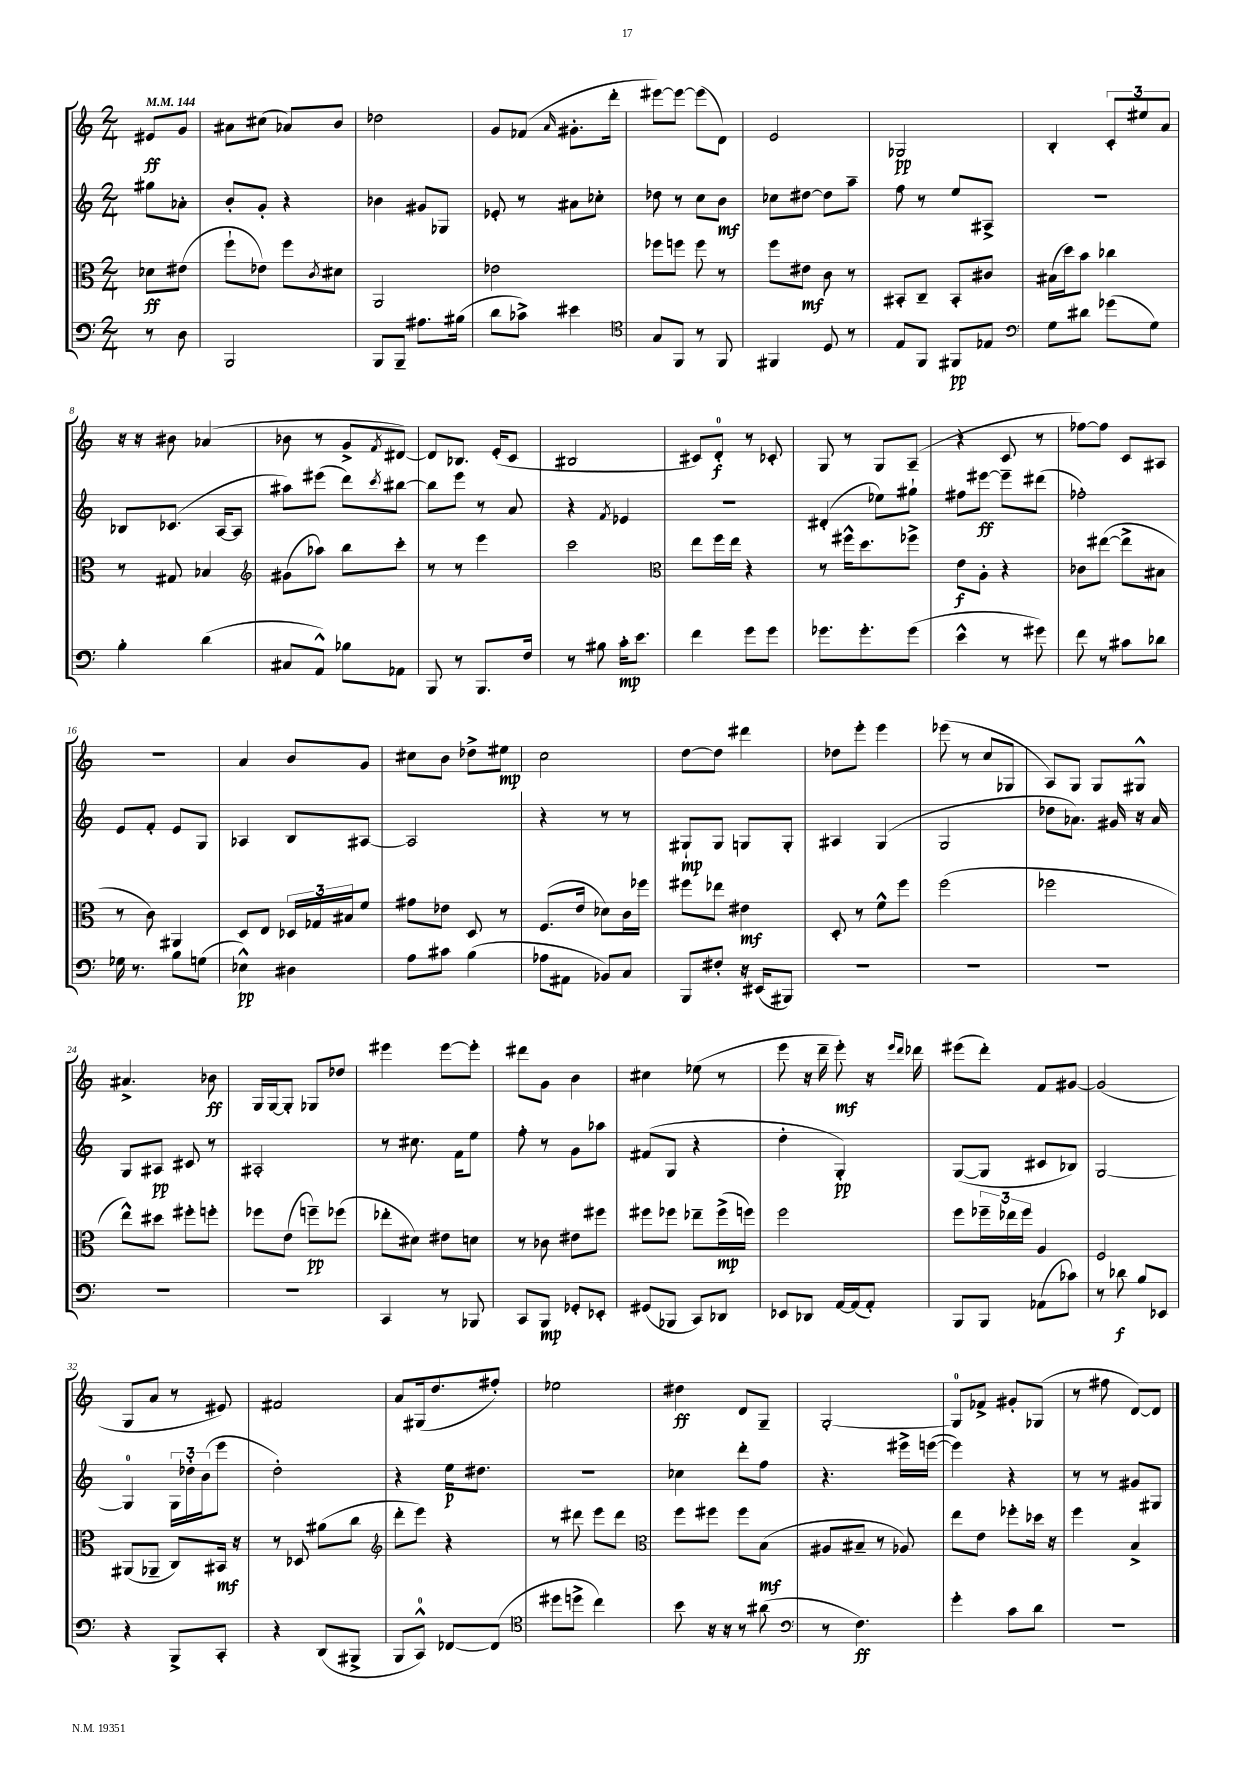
<<
\new StaffGroup <<
\new Staff = "s0" {
    \clef treble \key c \major \numericTimeSignature \time 2/4 \partial 4 \tempo 4 = 144
    eis'8\ff g'8 |
    ais'8 cis''8( aes'8) b'8 |
    des''2 |
    g'8 fes'8( \grace { a'16 } gis'8.-. d'''16-. |
    eis'''8~) eis'''8~ eis'''8( d'8) |
    e'2 |
    ges2\pp |
    b4-. \tuplet 3/2 { c'8-. eis''8 a'8 } |
    r16 r16 bis'8 aes'4( |
    bes'8 r8 g'8-> \acciaccatura { f'8 } dis'8~) |
    dis'8 bes8. e'16-.( c'8 |
    bis2 |
    cis'8) d'8-0-.\f r8 ces'8-. |
    g8 r8 g8 a8--( |
    r4 c'8 r8 |
    fes''8~) fes''8 c'8 ais8 |
    R2 |
    a'4 b'8 g'8 |
    cis''8 b'8 des''8-> eis''8\mp |
    c''2 |
    d''8~ d''8 dis'''4 |
    des''8 e'''8-. e'''4 |
    ees'''8( r8 c''8 ges8 |
    a8) g8 g8 gis8-^ |
    ais'4.-> bes'8\ff |
    g16 g16~ g8-. ges8 des''8 |
    eis'''4 eis'''8~ eis'''8-. |
    dis'''8 g'8 b'4 |
    cis''4 ees''8( r8 |
    e'''8 r16 d'''16-- e'''8-.\mf) r16 \grace { e'''16 d'''16 } des'''16 |
    eis'''8( d'''8-.) f'8 gis'8~ |
    gis'2( |
    g8 a'8 r8 eis'8) |
    fis'2 |
    a'8 gis16( d''8. fis''8-.) |
    ees''2 |
    dis''4\ff d'8 g8-- |
    g2~-. |
    g8-0 fes'8-> gis'8-. ges8( |
    r8 fis''8 d'8~) d'8 \bar "|." |
}
\new Staff = "s1" {
    \clef treble \key c \major \numericTimeSignature \time 2/4 \partial 4
    gis''8 aes'8-. |
    b'8-. g'8-. r4 |
    bes'4 gis'8 ges8 |
    ees'8-. r8 ais'8 ces''8-. |
    des''8 r8 c''8 b'8\mf |
    ces''8 dis''8~ dis''8 a''8-- |
    f''8 r8 e''8 ais8-> |
    R2 |
    bes8 ces'8.( a16~ a8 |
    ais''8) eis'''8( d'''8) \acciaccatura { c'''8 } bis''8~ |
    bis''8 e'''8 r8 a'8 |
    r4 \acciaccatura { f'8 } ees'4 |
    R2 |
    dis'4-.( ees''8) gis''8-! |
    fis''8 eis'''8~\ff eis'''8-- dis'''8( |
    fes''2-.) |
    e'8 f'8-. e'8 g8 |
    aes4 b8 ais8~ |
    ais2 |
    r4 r8 r8 |
    gis8-!\mp gis8 g8 g8-. |
    ais4 g4( |
    g2 |
    des''8 aes'8.) gis'16 r16 aes'16 |
    g8 ais8\pp cis'8 r8 |
    ais2-. |
    r8 cis''8. f'16 e''8 |
    f''8-. r8 g'8 aes''8 |
    fis'8( g8 r4 |
    d''4-. g4-.\pp) |
    g8~( g8 cis'8 bes8) |
    g2~ |
    g4-0 \tuplet 3/2 { g16 des''16-. b'16( } e'''8 |
    d''2-.) |
    r4 e''16\p dis''8. |
    r2 |
    ces''4 d'''8-. f''8 |
    r4. eis'''16-> e'''16~( |
    e'''4) r4 |
    r8 r8 gis'8 gis8 \bar "|." |
}
\new Staff = "s2" {
    \clef alto \key c \major \numericTimeSignature \time 2/4 \partial 4
    des'8\ff eis'8( |
    f''8-! ees'8) f''8 \acciaccatura { c'8 } dis'8 |
    a,2 |
    ees'2 |
    fes''8 f''8 f''8 r8 |
    f''8 eis'8\mf c'8 r8 |
    bis,8-. c8-- bis,8-. cis'8 |
    bis16( d''16) b'8 ces''4 |
    r8 gis8 bes4 |
    \clef treble gis'8( aes''8) b''8 c'''8-. |
    r8 r8 e'''4 |
    c'''2 |
    \clef alto e''8 f''16 e''16 r4 |
    r8 fis''16-^ d''8. fes''8-> |
    e'8\f a8-. r4 |
    ces'8 eis''8~( eis''8-> bis8 |
    r8 c'8) ais,4 |
    d8 e8 \tuplet 3/2 { des16 ges16 bis16 } f'8 |
    gis'8 ees'8 d8 r8 |
    f8.( e'16 des'8) c'16 fes''16 |
    fis''8 ees''8 eis'4\mf |
    d8-. r8 f'8-^ f''8 |
    f''2( |
    fes''2 |
    e''8-^) dis''8 fis''8-. f''8-. |
    fes''8 e'8( f''8--\pp) fes''8( |
    ees''8-. dis'8) eis'8 d'8 |
    r8 ces'8 eis'8 fis''8 |
    fis''8 fes''8 ees''8-- fes''16->\mp( f''16) |
    f''2 |
    f''8 \tuplet 3/2 { fes''16-- ees''16 fes''16 } a4 |
    f2 |
    ais,8( aes,8-- c8) bis,16\mf r16 |
    r8 des8 ais'8( c''8 |
    \clef treble d'''8-. e'''8) r4 |
    r8 dis'''8 e'''8 dis'''8 |
    \clef alto f''8 fis''8 fis''8 b8\mf( |
    ais8 bis8-- r8 aes8) |
    e''8 e'8 fes''8-. des''16 r16 |
    f''4 b4-> \bar "|." |
}
\new Staff = "s3" {
    \clef bass \key c \major \numericTimeSignature \time 2/4 \partial 4
    r8 d8 |
    b,,2 |
    b,,8 b,,8-- ais8. bis16( |
    d'8 ces'8->) eis'4 |
    \clef tenor g8 f,8 r8 f,8 |
    fis,4 d8 r8 |
    e8 f,8 fis,8\pp ees8 |
    \clef bass g8 dis'8 ges'8( g8) |
    b4-. d'4( |
    cis8 a,8-^) bes8 aes,8 |
    b,,8 r8 b,,8. f16 |
    r8 bis8 c'16-.\mp e'8. |
    f'4 g'8 g'8 |
    ges'8. ges'8.-. ges'8( |
    e'4-^ r8 gis'8) |
    f'8 r8 cis'8 des'8 |
    ges16 r8. b8 g8( |
    ees4-^\pp) dis4 |
    a8 cis'8 b4( |
    aes8 ais,8 bes,8) c8 |
    b,,8 fis8-. r16 eis,16( bis,,8) |
    R2 |
    R2 |
    R2 |
    R2 |
    R2 |
    c,4 r8 bes,,8 |
    c,8 b,,8\mp ges,8-. ees,8-. |
    gis,8( bes,,8 c,8) des,8 |
    ees,8 des,8 a,16~ a,16( a,8-.) |
    b,,8 b,,8 aes,8( ces'8) |
    r8 des'8\f b8 ees,8 |
    r4 b,,8-> c,8-. |
    r4 d,8( bis,,8-> |
    b,,8 c,8-0-^) fes,8~ fes,8( |
    \clef tenor dis''8 d''8-> c''4) |
    b'8 r16 r16 r8 ais'8( |
    \clef bass r8 f4.\ff) |
    g'4-. c'8 d'8 |
    R2 \bar "|." |
}
>>
>>
